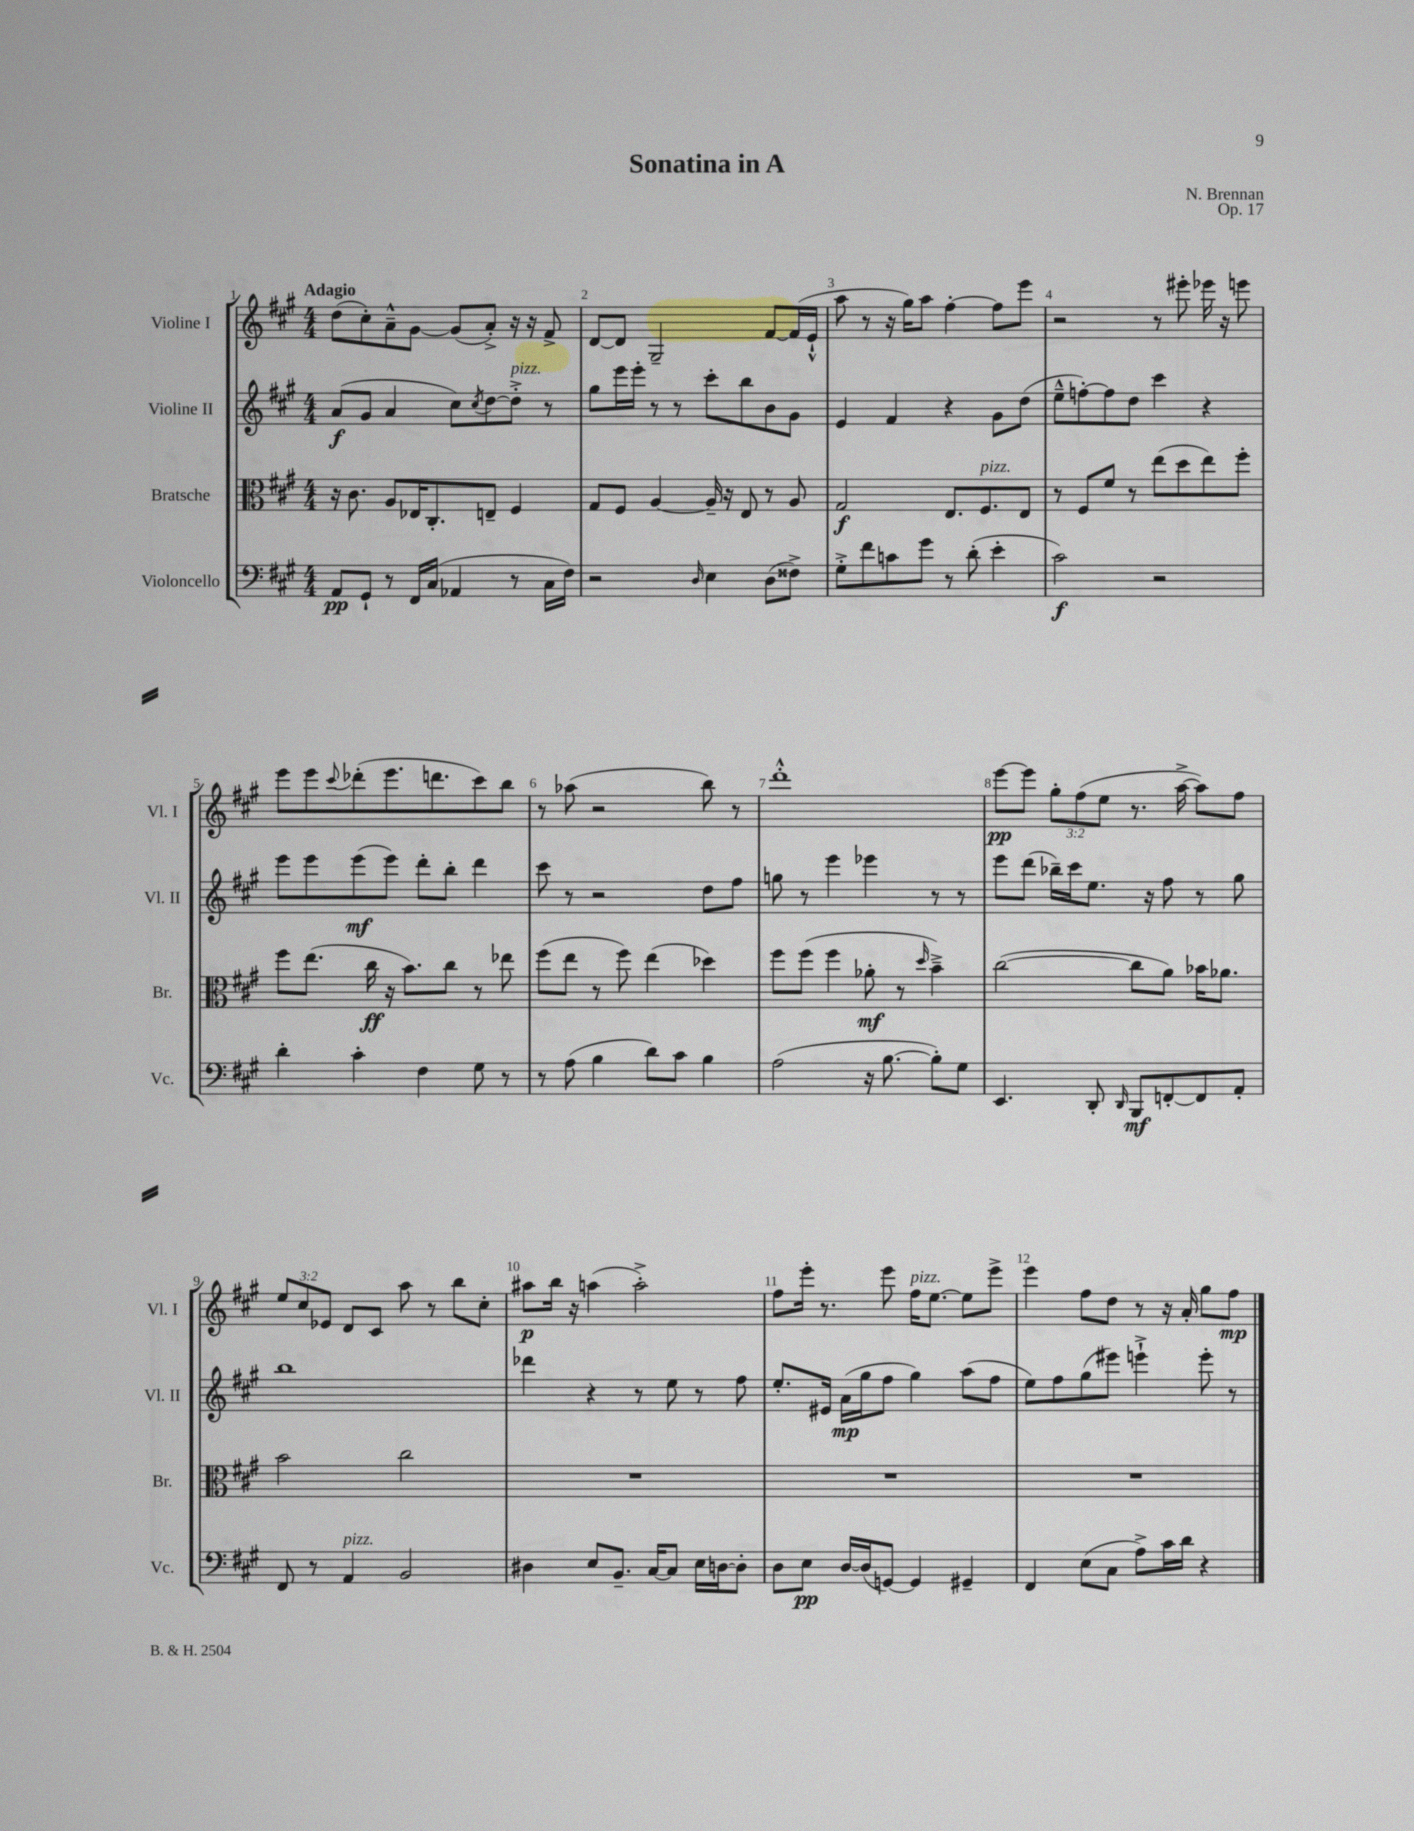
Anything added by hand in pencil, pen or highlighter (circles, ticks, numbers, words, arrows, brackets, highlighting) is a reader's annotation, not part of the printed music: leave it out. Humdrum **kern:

**kern	**dynam	**kern	**dynam	**kern	**dynam	**kern	**dynam
*part4	*part4	*part3	*part3	*part2	*part2	*part1	*part1
*staff4	*staff4	*staff3	*staff3	*staff2	*staff2	*staff1	*staff1
*I"Violoncello	*	*I"Bratsche	*	*I"Violine II	*	*I"Violine I	*
*I'Vc.	*	*I'Br.	*	*I'Vl. II	*	*I'Vl. I	*
*clefF4	*	*clefC3	*	*clefG2	*	*clefG2	*
*k[f#c#g#]	*	*k[f#c#g#]	*	*k[f#c#g#]	*	*k[f#c#g#]	*
*M4/4	*	*M4/4	*	*M4/4	*	*M4/4	*
=1	=1	=1	=1	=1	=1	=1	=1
!	!	!	!	!	!	!LO:TX:a:B:t=Adagio	!
8AA/L	pp	16r	.	(8a/L	f	(8dd\L	.
.	.	8.c#\	.	.	.	.	.
8GG#`/J	.	.	.	8g#/J	.	8cc#'\)	.
8r	.	8A/L	.	4a/	.	8a~^^\	.
16FF#/LL	.	16E-X/K	.	.	.	[8g#\J	.
(16C#/JJ	.	8.C#'/	.	.	.	.	.
4AA-X/	.	.	.	8cc#\L)	.	(8g#/L]	.
.	.	.	.	8qcc#/	.	.	.
.	.	8En~/J	.	[8dd\	.	8a'^/J)	.
!	!	!	!	!LO:TX:a:i:t=pizz.	!	!	!
8r	.	4F#/	.	8dd'^\J]	.	16r	.
.	.	.	.	.	.	16r	.
16C#\LL	.	.	.	8r	.	8f#^/	.
16F#\JJ)	.	.	.	.	.	.	.
=2	=2	=2	=2	=2	=2	=2	=2
2r	.	8G#/L	.	8gg#\L	.	[8d/L	.
.	.	8F#/J	.	16eee\L	.	8d/J]	.
.	.	.	.	16eee'\JJ	.	.	.
.	.	[4A/	.	8r	.	2G#~/	.
.	.	.	.	8r	.	.	.
16qqD/	.	.	.	.	.	.	.
4E\	.	16A~/]	.	8ccc#'\L	.	.	.
.	.	16r	.	.	.	.	.
.	.	8E/	.	8bb\	.	.	.
(8D\L	.	8r	.	8b\	.	[8f#/L	.
8F##X^\J)	.	8A/	.	8g#\J	.	(16f#/L]	.
.	.	.	.	.	.	16e`^^/JJ	.
=3	=3	=3	=3	=3	=3	=3	=3
8G#'^\L	.	2G#/	f	4e/	.	8aa\	.
8f#\	.	.	.	.	.	8r	.
8cn\	.	.	.	4f#/	.	16r	.
.	.	.	.	.	.	16gg#\KL)	.
8g#\J	.	.	.	.	.	8aa\J	.
8r	.	8.E/L	.	4r	.	[4ff#'\	.
(8d'\	.	.	.	.	.	.	.
!	!	!LO:TX:a:i:t=pizz.	!	!	!	!	!
.	.	8.F#/	.	.	.	.	.
4e'\	.	.	.	8g#\L	.	8ff#\L]	.
.	.	8E/J	.	(8dd\J	.	8eee\J	.
=4	=4	=4	=4	=4	=4	=4	=4
2c#\)	f	8r	.	8ee~^^\L	.	2r	.
.	.	8F#/L	.	[8ffn'\)	.	.	.
.	.	8f#/J	.	8ff\]	.	.	.
.	.	8r	.	8dd\J	.	.	.
2r	.	(8ee\L	.	4ccc#\	.	8r	.
.	.	8dd\	.	.	.	8eee#X'\	.
.	.	8ee\)	.	4r	.	16eee-X\	.
.	.	.	.	.	.	16r	.
.	.	8ff#'\J	.	.	.	8eeen\	.
!!LO:LB:g=z
=5	=5	=5	=5	=5	=5	=5	=5
4d'\	.	8ff#\L	.	8eee\L	.	8eee\L	.
.	.	(8.ee\J	.	8eee\	.	8eee\	.
.	.	.	.	.	.	8qqccc#/	.
4c#'\	.	.	.	(8eee\	mf	(8ddd-X'\	.
.	.	16cc#\	ff	.	.	.	.
.	.	16r	.	8eee\J)	.	8.eee\	.
.	.	8.b\L)	.	.	.	.	.
4F#\	.	.	.	8ddd'\L	.	.	.
.	.	.	.	.	.	8.dddn\	.
.	.	8cc#\J	.	8bb'\J	.	.	.
8G#\	.	8r	.	4ddd\	.	8ccc#\)	.
8r	.	8ee-X\	.	.	.	8bb\J	.
=6	=6	=6	=6	=6	=6	=6	=6
8r	.	(8ff#\L	.	8ccc#\	.	8r	.
(8A\	.	8ee\J	.	8r	.	(8aa-X\	.
4B\	.	8r	.	2r	.	2r	.
.	.	8ff#\)	.	.	.	.	.
8d\L)	.	(4ee\	.	.	.	.	.
8c#\J	.	.	.	.	.	.	.
4B\	.	4dd-X\)	.	8dd\L	.	8bb\)	.
.	.	.	.	8ff#\J	.	8r	.
=7	=7	=7	=7	=7	=7	=7	=7
(2A\	.	8ff#\L	.	8ggn\	.	1ddd'^^	.
.	.	(8ff#\J	.	8r	.	.	.
.	.	4ff#\	.	4eee\	.	.	.
16r	.	8a-X'\	mf	4eee-X\	.	.	.
[8.B\	.	.	.	.	.	.	.
.	.	8r	.	.	.	.	.
.	.	16qqdd/	.	.	.	.	.
8B'\L])	.	4b~^\)	.	8r	.	.	.
8G#\J	.	.	.	8r	.	.	.
=8	=8	=8	=8	=8	=8	=8	=8
4.EE/	.	([2cc#\	.	8eee\L	.	[8eee\L	pp
.	.	.	.	(8ddd\J	.	8eee\J]	.
.	.	.	.	16bb-X~\LL)	.	12gg#'\L	.
.	.	.	.	16ccc#\J	.	.	.
.	.	.	.	.	.	(12ff#\	.
8DD'/	.	.	.	8.ee\J	.	.	.
.	.	.	.	.	.	12ee\J	.
16qqDD/	.	.	.	.	.	.	.
8BBB/L	mf	8cc#\L]	.	.	.	8.r	.
.	.	.	.	16r	.	.	.
[8FFn'/	.	8a\J)	.	8ff#\	.	.	.
.	.	.	.	.	.	[16aa^\	.
8FF/]	.	16b-X\KL	.	8r	.	8aa\L])	.
.	.	8.a-X\J	.	.	.	.	.
8AA'/J	.	.	.	8gg#\	.	8ff#\J	.
!!LO:LB:g=z
=9	=9	=9	=9	=9	=9	=9	=9
8FF#/	.	2b\	.	1bb	.	12ee/L	.
.	.	.	.	.	.	12cc#/	.
8r	.	.	.	.	.	.	.
.	.	.	.	.	.	12e-X/J	.
!LO:TX:a:i:t=pizz.	!	!	!	!	!	!	!
4AA/	.	.	.	.	.	8d/L	.
.	.	.	.	.	.	8c#/J	.
2BB/	.	2cc#\	.	.	.	8aa\	.
.	.	.	.	.	.	8r	.
.	.	.	.	.	.	8bb\L	.
.	.	.	.	.	.	8cc#'\J	.
=10	=10	=10	=10	=10	=10	=10	=10
4D#X\	.	1r	.	4ddd-X\	.	8aa#X\L	p
.	.	.	.	.	.	16bb\Jk	.
.	.	.	.	.	.	16r	.
8E/L	.	.	.	4r	.	(4aan\	.
8.BB~/J	.	.	.	.	.	.	.
.	.	.	.	8r	.	2aa'^\)	.
[16C#/KL	.	.	.	.	.	.	.
8C#/J]	.	.	.	8ee\	.	.	.
16E\LL	.	.	.	8r	.	.	.
[16Dn\J	.	.	.	.	.	.	.
8D'\J]	.	.	.	8ff#\	.	.	.
=11	=11	=11	=11	=11	=11	=11	=11
8D\L	.	1r	.	8.ee'/L	.	8ff#\L	.
8E\J	pp	.	.	.	.	16eee'\Jk	.
.	.	.	.	16e#X/Jk	.	8.r	.
[16D/LL	.	.	.	(16a\LL	mp	.	.
(16D/J]	.	.	.	16gg#\J	.	.	.
[8GGn/J)	.	.	.	8ff#\J	.	8eee\	.
!	!	!	!	!	!	!LO:TX:a:i:t=pizz.	!
4GG/]	.	.	.	4gg#\)	.	16ff#\KL	.
.	.	.	.	.	.	[8.ee\J	.
4GG#X~/	.	.	.	(8aa\L	.	8ee\L]	.
.	.	.	.	8ff#\J	.	8eee^\J	.
=12	=12	=12	=12	=12	=12	=12	=12
4FF#/	.	1r	.	8ee\L)	.	4eee\	.
.	.	.	.	8ff#\	.	.	.
(8E\L	.	.	.	(8gg#\	.	8ff#\L	.
8C#\J	.	.	.	8eee#X\J)	.	8dd\J	.
8A^\L)	.	.	.	4eeen`^\	.	8r	.
16c#\L	.	.	.	.	.	16r	.
16d\JJ	.	.	.	.	.	16a'/	.
4r	.	.	.	8eee'\	.	8gg#\L	.
.	.	.	.	8r	.	8ff#\J	mp
==	==	==	==	==	==	==	==
*-	*-	*-	*-	*-	*-	*-	*-
